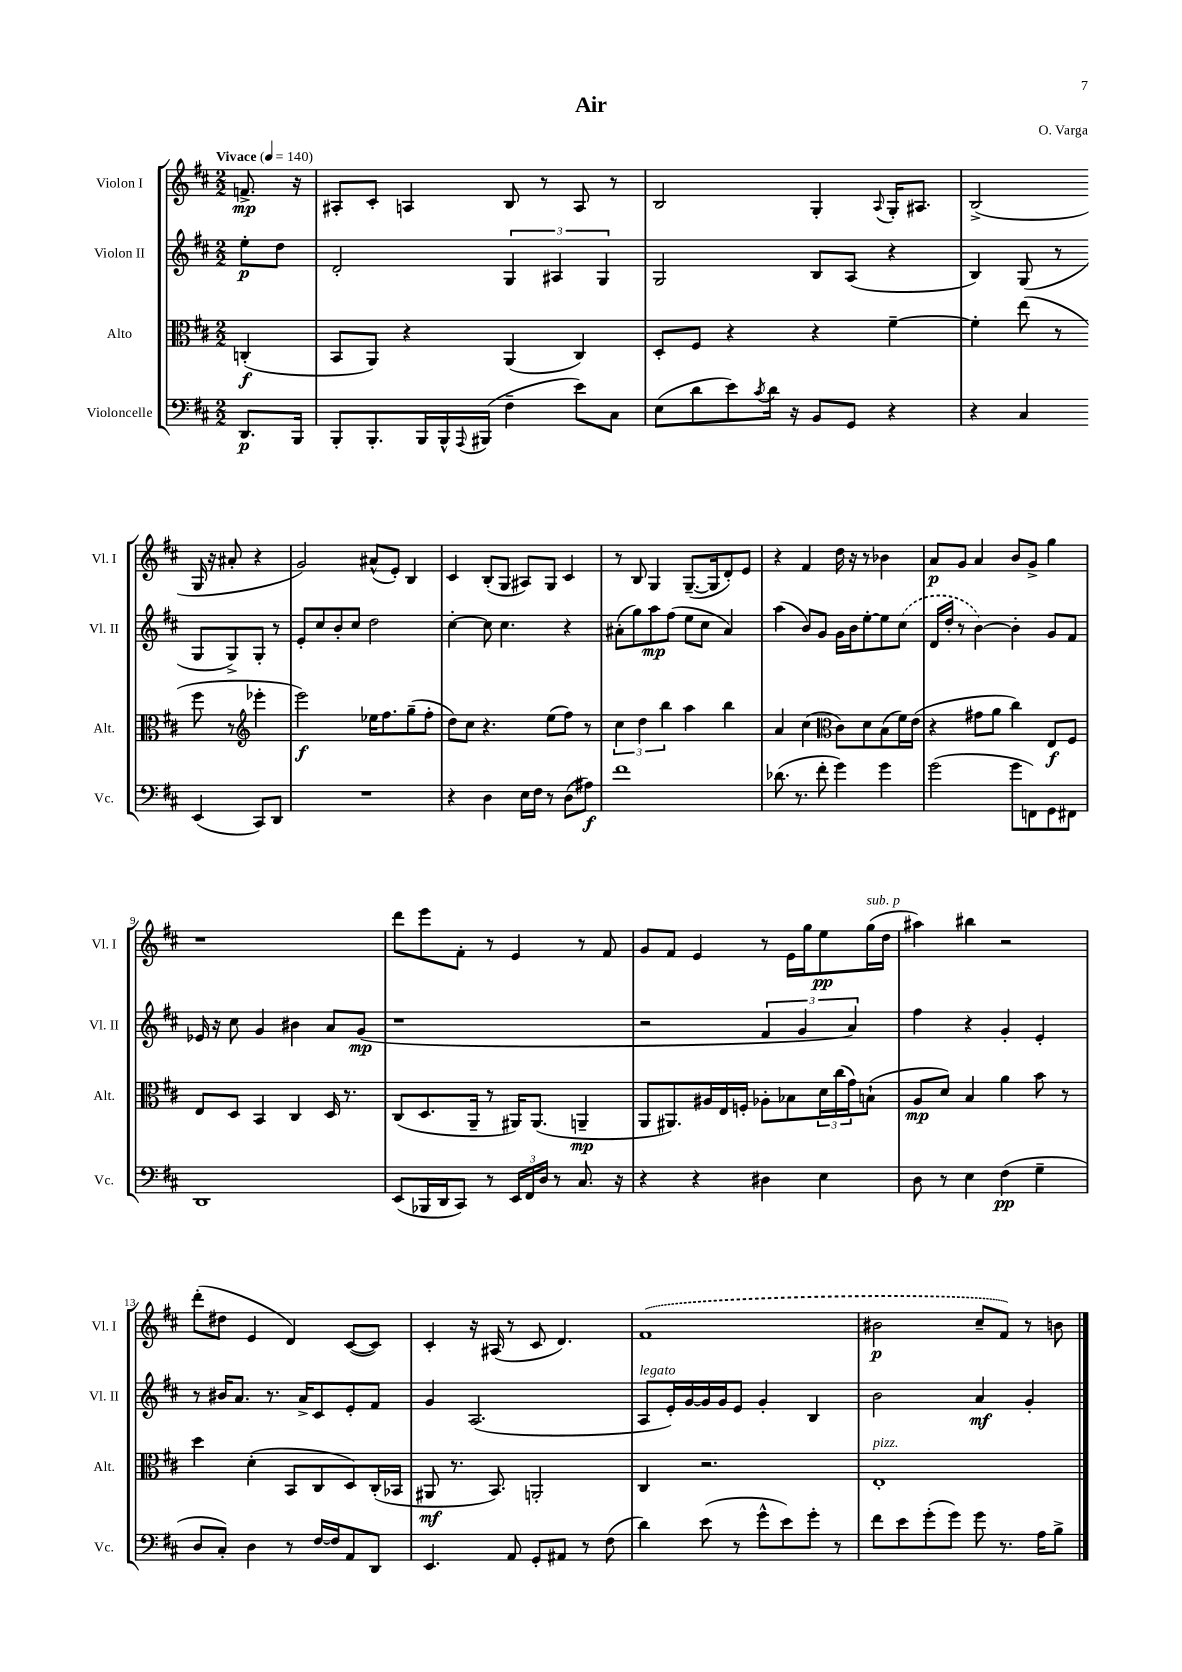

**kern	**kern	**kern	**kern
*staff4	*staff3	*staff2	*staff1
*clefF4	*clefC3	*clefG2	*clefG2
*k[f#c#]	*k[f#c#]	*k[f#c#]	*k[f#c#]
*M2/2	*M2/2	*M2/2	*M2/2
*MM140	*MM140	*MM140	*MM140
8.DD/L	(4C'/	8ee'\L	8.f^/
.	.	8dd\J	.
16BBB/Jk	.	.	16r
=	=	=	=
8BBB'/L	8BB/L	2d'/	8A#'/L
8.BBB'/	8AA/J)	.	8c#'/J
.	4r	.	4A/
16BBB/L	.	.	.
16BBB^^/	.	.	.
8qqAAA/	.	.	.
(16BBB#/JJ	.	.	.
4F#~\	(4AA/	6G/	8B/
.	.	.	8r
.	.	6A#/	.
8e\L)	4C#/)	.	8A/
.	.	6G/	.
8C#\J	.	.	8r
=	=	=	=
(8E\L	8D'/L	2G/	2B/
8d\	8F#/J	.	.
8e\)	4r	.	.
8qc#/	.	.	.
16d\Jk	.	.	.
16r	.	.	.
8BB/L	4r	8B/L	4G'/
8GG/J	.	(8A/J	.
.	.	.	8qqA/
4r	[4f#~\	4r	16G'/LK
.	.	.	8.A#/J
=	=	=	=
4r	4f#'\]	4B/)	(2B^/
4C#/	(8ee\	(8G/	.
.	8r	8r	.
(4EE/	8ff#\	8G/L	16G/
.	.	.	16r
.	8r	8G^/)	8a#'/
*	*clefG2	*	*
8CC#/L)	4eee-'\	8G'/J	4r
8DD/J	.	8r	.
=	=	=	=
1r	2eee\)	8e'/L	2g/)
.	.	8cc#/	.
.	.	8b'/	.
.	.	8cc#/J	.
.	16ee-\LK	2dd\	(8a#^^/L
.	8.ff#\	.	.
.	.	.	8e'/J)
.	(8gg~\	.	4B/
.	8ff#'\J	.	.
=	=	=	=
4r	8dd\L)	[4cc#'\	4c#/
.	8cc#\J	.	.
4D\	4.r	8cc#\]	(8B'/L
.	.	4.cc#\	8G/J
16E\LL	.	.	8A#/L)
16F#\JJ	.	.	.
8r	(8ee\L	.	8G/J
(8D\L	8ff#\J)	4r	4c#/
8A#\J)	8r	.	.
=	=	=	=
1f#	6cc#\	(8a#'\L	8r
.	.	8gg\)	8B/
.	6dd\	.	.
.	.	8aa\	4G/
.	6bb\	.	.
.	.	(8ff#\J	.
.	4aa\	8ee\L	([8.G~/L
.	.	8cc#\J	.
.	.	.	16G/]k
.	4bb\	4a#/)	8d'/)
.	.	.	8e/J
=	=	=	=
(8.d-\	4a/	(4aa\	4r
8.r	.	.	.
.	(4cc#\	8b/L)	4f#/
8f#'\	.	8g/J	.
*	*clefC3	*	*
4g\)	8c#\L)	16g\LL	16dd\
.	.	16b\J	16r
.	8d\	[8ee'\	8r
4g\	(8B\	8ee\]	4b-\
.	16f#\L)	(8cc#\J	.
.	(16e\JJ	.	.
=	=	=	=
(2g\	4r	16d/LL	8a/L
.	.	16dd'/JJ	.
.	.	8r	8g/J
.	8g#\L	[4b\)	4a/
.	8a\J	.	.
8g\L	4cc#\)	4b'\]	8b/L
8FF\)	.	.	8g^/J
8GG\	8E/L	8g/L	4gg\
8FF#\J	8F#/J	8f#/J	.
=	=	=	=
1DD	8E/L	16e-/	1r
.	.	16r	.
.	8D/J	8cc#\	.
.	4BB/	4g/	.
.	4C#/	4b#\	.
.	16D/	8a/L	.
.	8.r	.	.
.	.	(8g/J	.
=	=	=	=
(8EE/L	(8C#/L	1r	8ddd\L
16BBB-/L	8.D/	.	8eee\
16DD/J	.	.	.
8CC#/J)	.	.	8f#'\J
.	16AA~/Jk	.	.
8r	8r	.	8r
24EE/LL	16AA#/LK)	.	4e/
24FF#/	.	.	.
.	(8.AA#/J	.	.
24D/JJ	.	.	.
8r	.	.	.
8.C#/	4AA~/	.	8r
.	.	.	8f#/
16r	.	.	.
=	=	=	=
4r	8AA/L	2r	8g/L
.	8.AA#/)	.	8f#/J
4r	.	.	4e/
.	16A#/L	.	.
.	16E/	.	.
.	16F'/JJ	.	.
4D#\	8A-'\L	6f#/	8r
.	8B-\	.	16e\LL
.	.	6g/	.
.	.	.	16gg\J
4E\	24d\L	.	8ee\
.	(24cc#\	.	.
.	24g\J)	6a/)	.
.	(8B`\J	.	(16gg\L
.	.	.	16dd\JJ
=	=	=	=
8D\	8A/L	4ff#\	4aa#\)
8r	8d/J)	.	.
4E\	4B/	4r	4bb#\
(4F#\	4a\	4g'/	2r
4G~\	8b\	4e'/	.
.	8r	.	.
=	=	=	=
8D/L	4dd\	8r	(8ddd'\L
8C#'/J)	.	16b#/LK	8dd#\J
.	.	8.a/J	.
4D\	(4d'\	.	4e/
.	.	8.r	.
8r	8BB/L	.	4d/)
.	.	16a^/LK	.
[16F#/LL	8C#/	8c#/	.
16F#/]J	.	.	.
8AA/	8D/)	8e'/	([8c#/L
8DD/J	(16C#'/L	8f#/J	8c#/]J)
.	16BB-/JJ	.	.
=	=	=	=
4.EE/	8AA#/	4g/	4c#'/
.	8.r	.	.
.	.	(2.A/	16r
.	8.BB/)	.	(16A#/
8AA/	.	.	8r
8GG'/L	2AA'/	.	8c#/
8AA#/J	.	.	4.d/)
8r	.	.	.
(8F#\	.	.	.
=	=	=	=
4d\)	4C#/	8A/L	(1f#
.	.	16e'/L)	.
.	.	[16g/	.
(8e\	2.r	16g/]	.
.	.	16g/J	.
8r	.	8e/J	.
8g^^\L	.	4g'/	.
8e\)	.	.	.
8g'\J	.	4B/	.
8r	.	.	.
=	=	=	=
8f#\L	1E'	2b\	2b#\
8e\	.	.	.
(8g'\	.	.	.
8g\J)	.	.	.
8g\	.	4a/	8cc#~/L
8.r	.	.	8f#/J)
.	.	4g'/	8r
16A\LK	.	.	.
8B^\J	.	.	8b\
==	==	==	==
*-	*-	*-	*-
